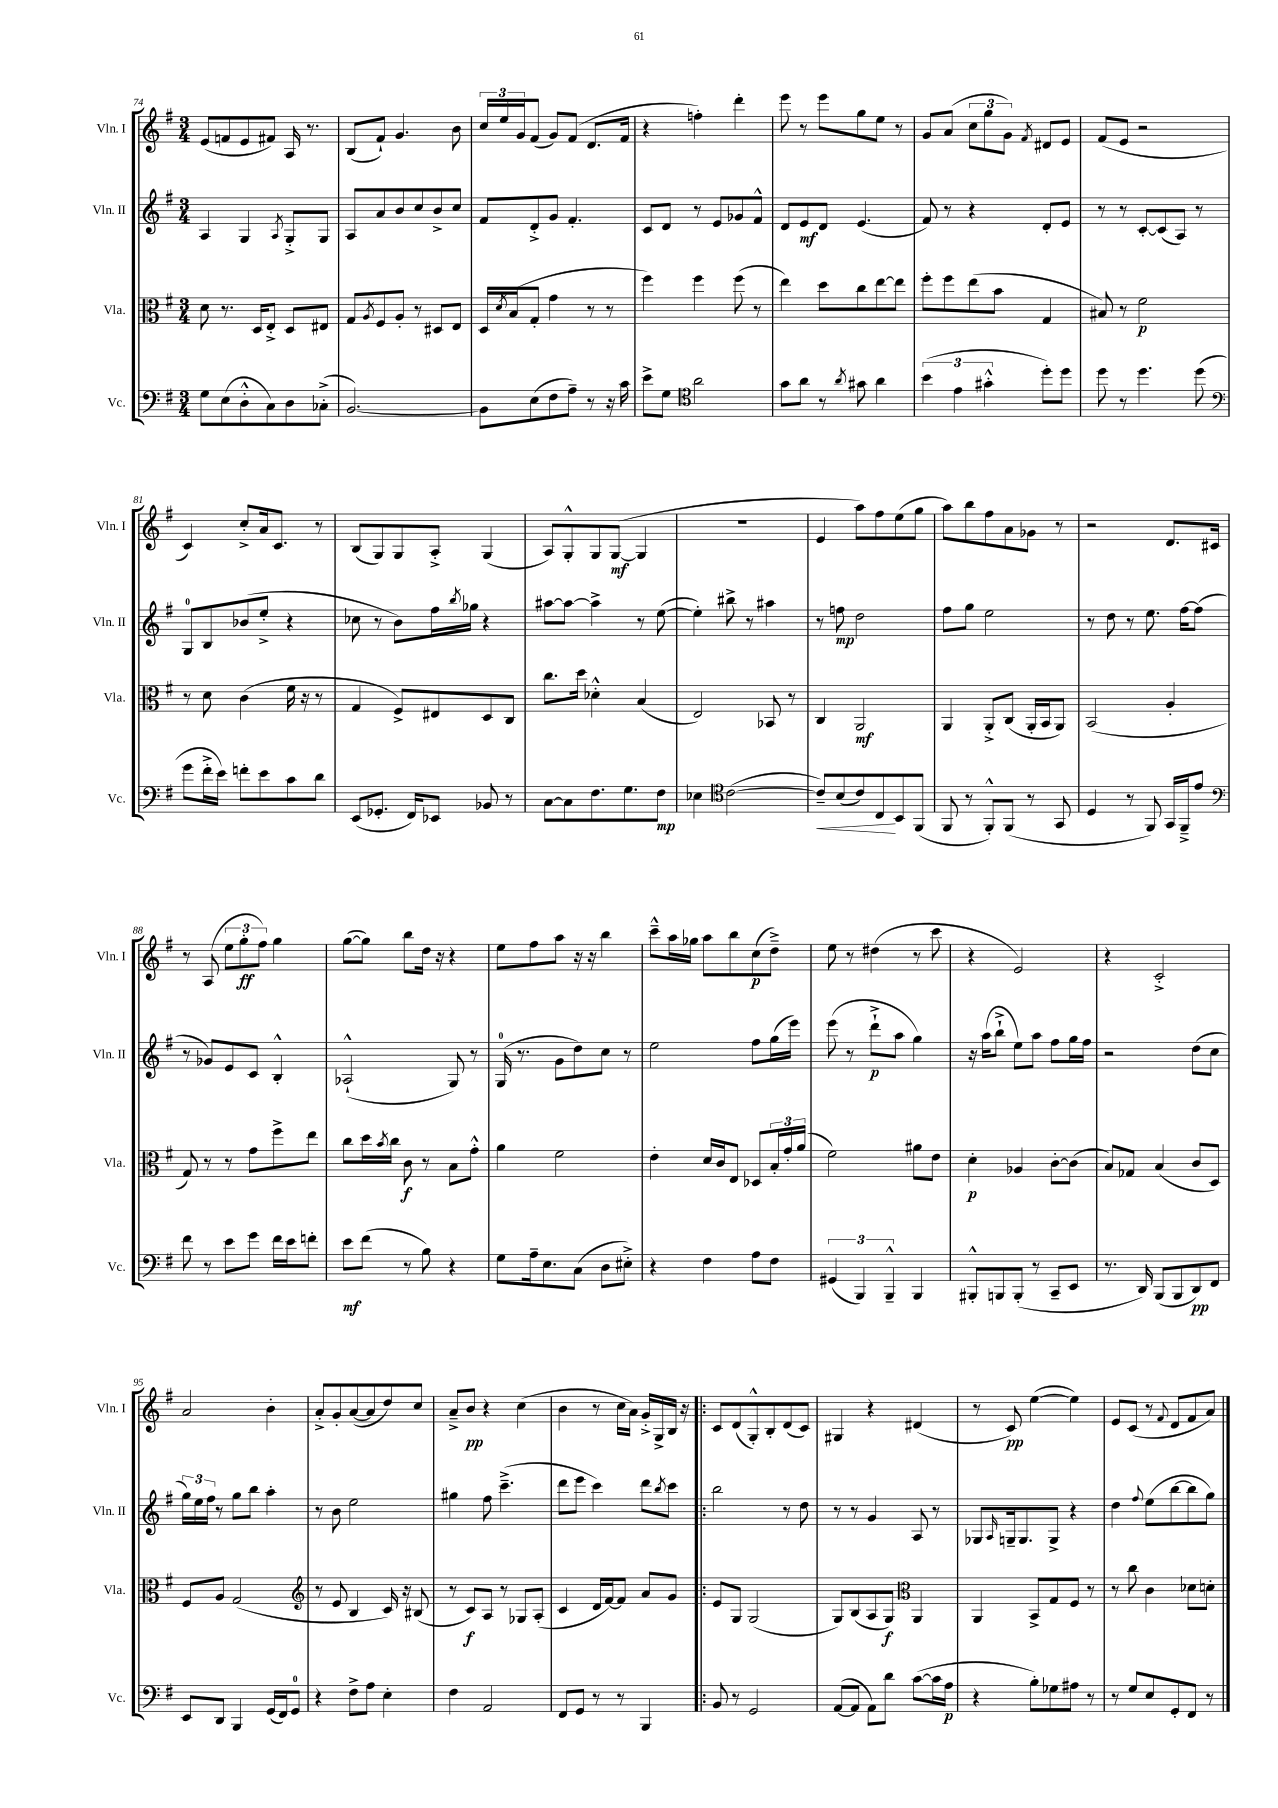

**kern	**kern	**kern	**kern
*staff4	*staff3	*staff2	*staff1
*clefF4	*clefC3	*clefG2	*clefG2
*k[f#]	*k[f#]	*k[f#]	*k[f#]
*M3/4	*M3/4	*M3/4	*M3/4
8G\L	8d\	4A/	(8e/L
(8E\	8.r	.	8f/
8D'^^\	.	4G/	8e/
.	16D/LK	.	.
8C\)	8E'^/J	.	8f#/J)
.	.	8qA/	.
8D\	8D/L	8G'^/L	16A/
.	.	.	8.r
(8C-'^\J	8E#/J	8G/J	.
=	=	=	=
[2.BB/)	8G/L	8A/L	(8B/L
.	8qA/	.	.
.	8F#/	8a/	8f#`/J)
.	8A'/J	8b/	4.g/
.	8r	8cc/	.
.	8D#/L	8b^/	.
.	8E/J	8cc/J	8b\
=	=	=	=
8BB\]L	16D/LL	8f#/L	24cc/LL
.	.	.	24ee/
.	8qd/	.	.
.	(16B/J	.	.
.	.	.	24g/J
(8E\	8G'/J	8d'^/	(8f#/J
8F#\	4g\	8g/J	8g/L)
8A~\J)	.	4.f#'/	(8f#/J
8r	8r	.	8.d/L
16r	8r	.	.
16c\	.	.	16f#/Jk
=	=	=	=
8e^\L	4ff#\)	8c/L	4r
8G\J	.	8d/J	.
*clefC4	*	*	*
2a\	4ff#\	8r	4ff'\)
.	.	8e/L	.
.	(8ff#\	8g-/	4ddd'\
.	8r	8f#^^/J	.
=	=	=	=
8g\L	4ee\)	8d/L	8eee\
8a\J	.	8e/	8r
8r	8dd\L	8d/J	8eee\L
8qa/	.	.	.
8g#\	8cc\	(4.e/	8gg\
4a\	[8ee\	.	8ee\J
.	8ee\]J	.	8r
=	=	=	=
(6b\	8ff#'\L	8f#/)	8g/L
.	8ff#\	8r	(8a/J
6e\	.	.	.
.	(8ee\	4r	12cc\L
6g#'^^\	.	.	12gg\
.	8b\J	.	.
.	.	.	12g\J)
.	.	.	8qf#/
8dd'\L)	4G/	8d'/L	8d#/L
8dd\J	.	8e/J	8e/J
=	=	=	=
8dd\	8B#/)	8r	(8f#/L
8r	8r	8r	8e/J
4.dd\	2f#\	[8c'/L	2r
.	.	(8c/]	.
.	.	8A/J)	.
(8dd\	.	8r	.
=	=	=	=
*clefF4	*	*	*
8g\L	8r	8G/L	4c/)
16f#'^\L	8d\	8B/	.
16e\JJ)	.	.	.
8f'\L	(4c\	(8b-/	8cc'^/L
8e\	.	8ee'^/J	16a/k
.	.	.	8.c/J
8c\	16f#\	4r	.
.	16r	.	.
8d\J	8r	.	8r
=	=	=	=
(8EE/L	4G/	8cc-\	(8B/L
8.GG-'/J	.	8r	8G/)
.	8F#^/L)	8b\L)	8G/
16FF#/LK)	.	.	.
8EE-/J	8E#/	16ff#\L	8A'^/J
.	.	8qbb/	.
.	.	16gg-\JJ	.
8BB-/	8D/	4r	(4G/
8r	8C/J	.	.
=	=	=	=
[8C\L	8.cc\L	[8aa#\L	8A/L)
8C\]	.	8aa#\_J	8G'^^/
.	16dd\Jk	.	.
8.F#\	4d-'^^\	4aa#^\]	8G/
.	.	.	([8G/J
8.G\	.	.	.
.	(4B/	8r	4G/]
8F#\J	.	([8ee\	.
=	=	=	=
4E-\	2E/)	4ee'\])	2.r
*clefC4	*	*	*
([2c\	.	8bb#^\	.
.	.	8r	.
.	8BB-/	4aa#\	.
.	8r	.	.
=	=	=	=
8c~/]L)	4C/	8r	4e/
(8B/	.	8ff\	.
8c/)	2AA/	2dd\	8aa\L)
8C/	.	.	8ff#\
8BB/	.	.	(8ee\
(8FF#/J	.	.	8gg\J
=	=	=	=
8FF#/	4AA/	8ff#\L	8aa\L)
8r	.	8gg\J	8bb\
8FF#'^^/L)	8AA'^/L	2ee\	8ff#\
(8FF#/J	(8C/J	.	8a\
8r	16AA'/LL	.	8g-\J
.	16BB/J	.	.
8GG/	8AA/J)	.	8r
=	=	=	=
4D/	(2BB/	8r	2r
.	.	8dd\	.
8r	.	8r	.
8FF#/)	.	8.ee\	.
16GG/LL	4A'/	.	8.d/L
16FF#~^/J	.	[16ff#\LK	.
8e/J	.	(8ff#\]J	.
.	.	.	16c#/Jk
=	=	=	=
*clefF4	*	*	*
8f#\	8G/)	8r	8r
8r	8r	8g-/L)	(8A/
8e\L	8r	8e/	12ee\L
.	.	.	12gg'\
8g\J	8g\L	8c/J	.
.	.	.	12ff#\J)
16f#\LL	8ff#^\	4B'^^/	4gg\
16e\J	.	.	.
8f'\J	8ee\J	.	.
=	=	=	=
8e\L	8cc\L	(2A-`^^/	([8gg\L
(8f#\J	16dd\L	.	8gg\]J)
.	8qb/	.	.
.	16cc\JJ	.	.
8r	8c\	.	8bb\L
8B\)	8r	.	16dd\Jk
.	.	.	16r
4r	8B\L	8G/)	4r
.	8g'^^\J	8r	.
=	=	=	=
8G\L	4a\	(16G/	8ee\L
.	.	8.r	.
16A~\k	.	.	8ff#\
8.E\	.	.	.
.	2f#\	8g\L	8aa\J
(8C\J	.	8dd\)	16r
.	.	.	16r
8D\L	.	8cc\J	4bb\
8E#'^\J)	.	8r	.
=	=	=	=
4r	4e'\	2ee\	8ccc~^^\L
.	.	.	16aa\L
.	.	.	16gg-\JJ
4F#\	16d/LL	.	8aa\L
.	16c/J	.	.
.	8E/J	.	8bb\
8A\L	8D-/L	8ff#\L	(8cc\
8F#\J	24B'/L	(16gg\L	8dd~^\J)
.	24g'/	.	.
.	.	16eee\JJ)	.
.	(24a/JJ	.	.
=	=	=	=
(6GG#/	2f#\)	(8eee\	8ee\
.	.	8r	8r
6BBB/)	.	.	.
.	.	8ddd`^\L	(4dd#\
6BBB~^^/	.	.	.
.	.	8aa\J	.
4BBB/	8a#\L	4gg\)	8r
.	8e\J	.	8ccc\
=	=	=	=
8BBB#'^^/L	4d'\	16r	4r
.	.	(16aa\LK	.
8BBB/	.	8bb`^\J	.
(8BBB'/J	4A-/	8ee\L)	2e/)
8r	.	8aa\J	.
8CC~/L	[8c'\L	8ff#\L	.
8EE/J	(8c\]J	16gg\L	.
.	.	16ff#\JJ	.
=	=	=	=
8.r	8B/L)	2r	4r
.	8G-/J	.	.
16DD/)	.	.	.
(8BBB/L	(4B/	.	2c'^/
8BBB/	.	.	.
8DD/)	8c/L	(8dd\L	.
8FF#/J	8D/J)	8cc\J	.
=	=	=	=
8EE/L	8F#/L	24gg\LL)	2a/
.	.	24ee\	.
.	.	24ff#\JJ	.
8DD/J	8A/J	8r	.
4BBB/	(2G/	8gg\L	.
.	.	8bb\J	.
(16GG/LL	.	4aa'\	4b'\
16FF#/J)	.	.	.
8GG/J	.	.	.
=	=	=	=
*	*clefG2	*	*
4r	8r	8r	8a'^/L
.	8e/	8b\	8g'/
8F#^\L	4B/	2ee\	([8a/
8A\J	.	.	8a/]
4E'\	16c/)	.	8dd/)
.	16r	.	.
.	(8B#/	.	8cc/J
=	=	=	=
4F#\	8r	4gg#\	8a~^/L
.	8c/L)	.	8b/J
2AA/	8A/J	8ff#\	4r
.	8r	(4.ccc~^\	.
.	8G-/L	.	(4cc\
.	(8A'/J	.	.
=	=	=	=
8FF#/L	4c/	8ddd\L	4b\
8GG/J	.	8eee\J	.
8r	16d/LL	4ccc\)	8r
.	[16f#/J)	.	.
8r	8f#/]J	.	16cc\LL
.	.	.	16a\JJ)
4BBB/	8a/L	8ddd\L	16g'^/LL
.	.	.	16G^/
.	.	8qbb/	.
.	8g/J	8ccc\J	16B/JJ
.	.	.	16r
=!|:	=!|:	=!|:	=!|:
8BB/	8e/L	2bb\	8c/L
8r	8G/J	.	(8d/
2GG/	(2G/	.	8G'^^/)
.	.	.	8B'/
.	.	8r	(8d/
.	.	8dd\	8c/J)
=	=	=	=
([8AA/L	8G/L)	8r	4G#/
8AA/]J	(8B/	8r	.
8AA\L)	8A/	4g/	4r
8d\J	8G/J)	.	.
*	*clefC3	*	*
([8c\L	4AA/	8A/	(4d#/
16c\]L	.	8r	.
16A\JJ	.	.	.
=	=	=	=
4r	4AA/	8G-/L	8r
.	.	16qqA/	.
.	.	16G~/k	8c/)
.	.	8.G/	.
8B'\L)	8BB^/L	.	([4ee\
8G-\	8G/	8G^/J	.
8A#\J	8F#/J	4r	4ee\])
8r	8r	.	.
=	=	=	=
8r	8r	4dd\	8e/L
8G/L	8cc\	.	(8c/J
.	.	8qqff#/	.
8E/	4c\	(8ee\L	8r
.	.	.	8qqf#/
8GG'/	.	[8bb\	8d/L
8FF#/J	8d-\L	8bb\]	8f#/
8r	8d'\J	8gg\J)	8a/J)
==	==	==	==
*-	*-	*-	*-
